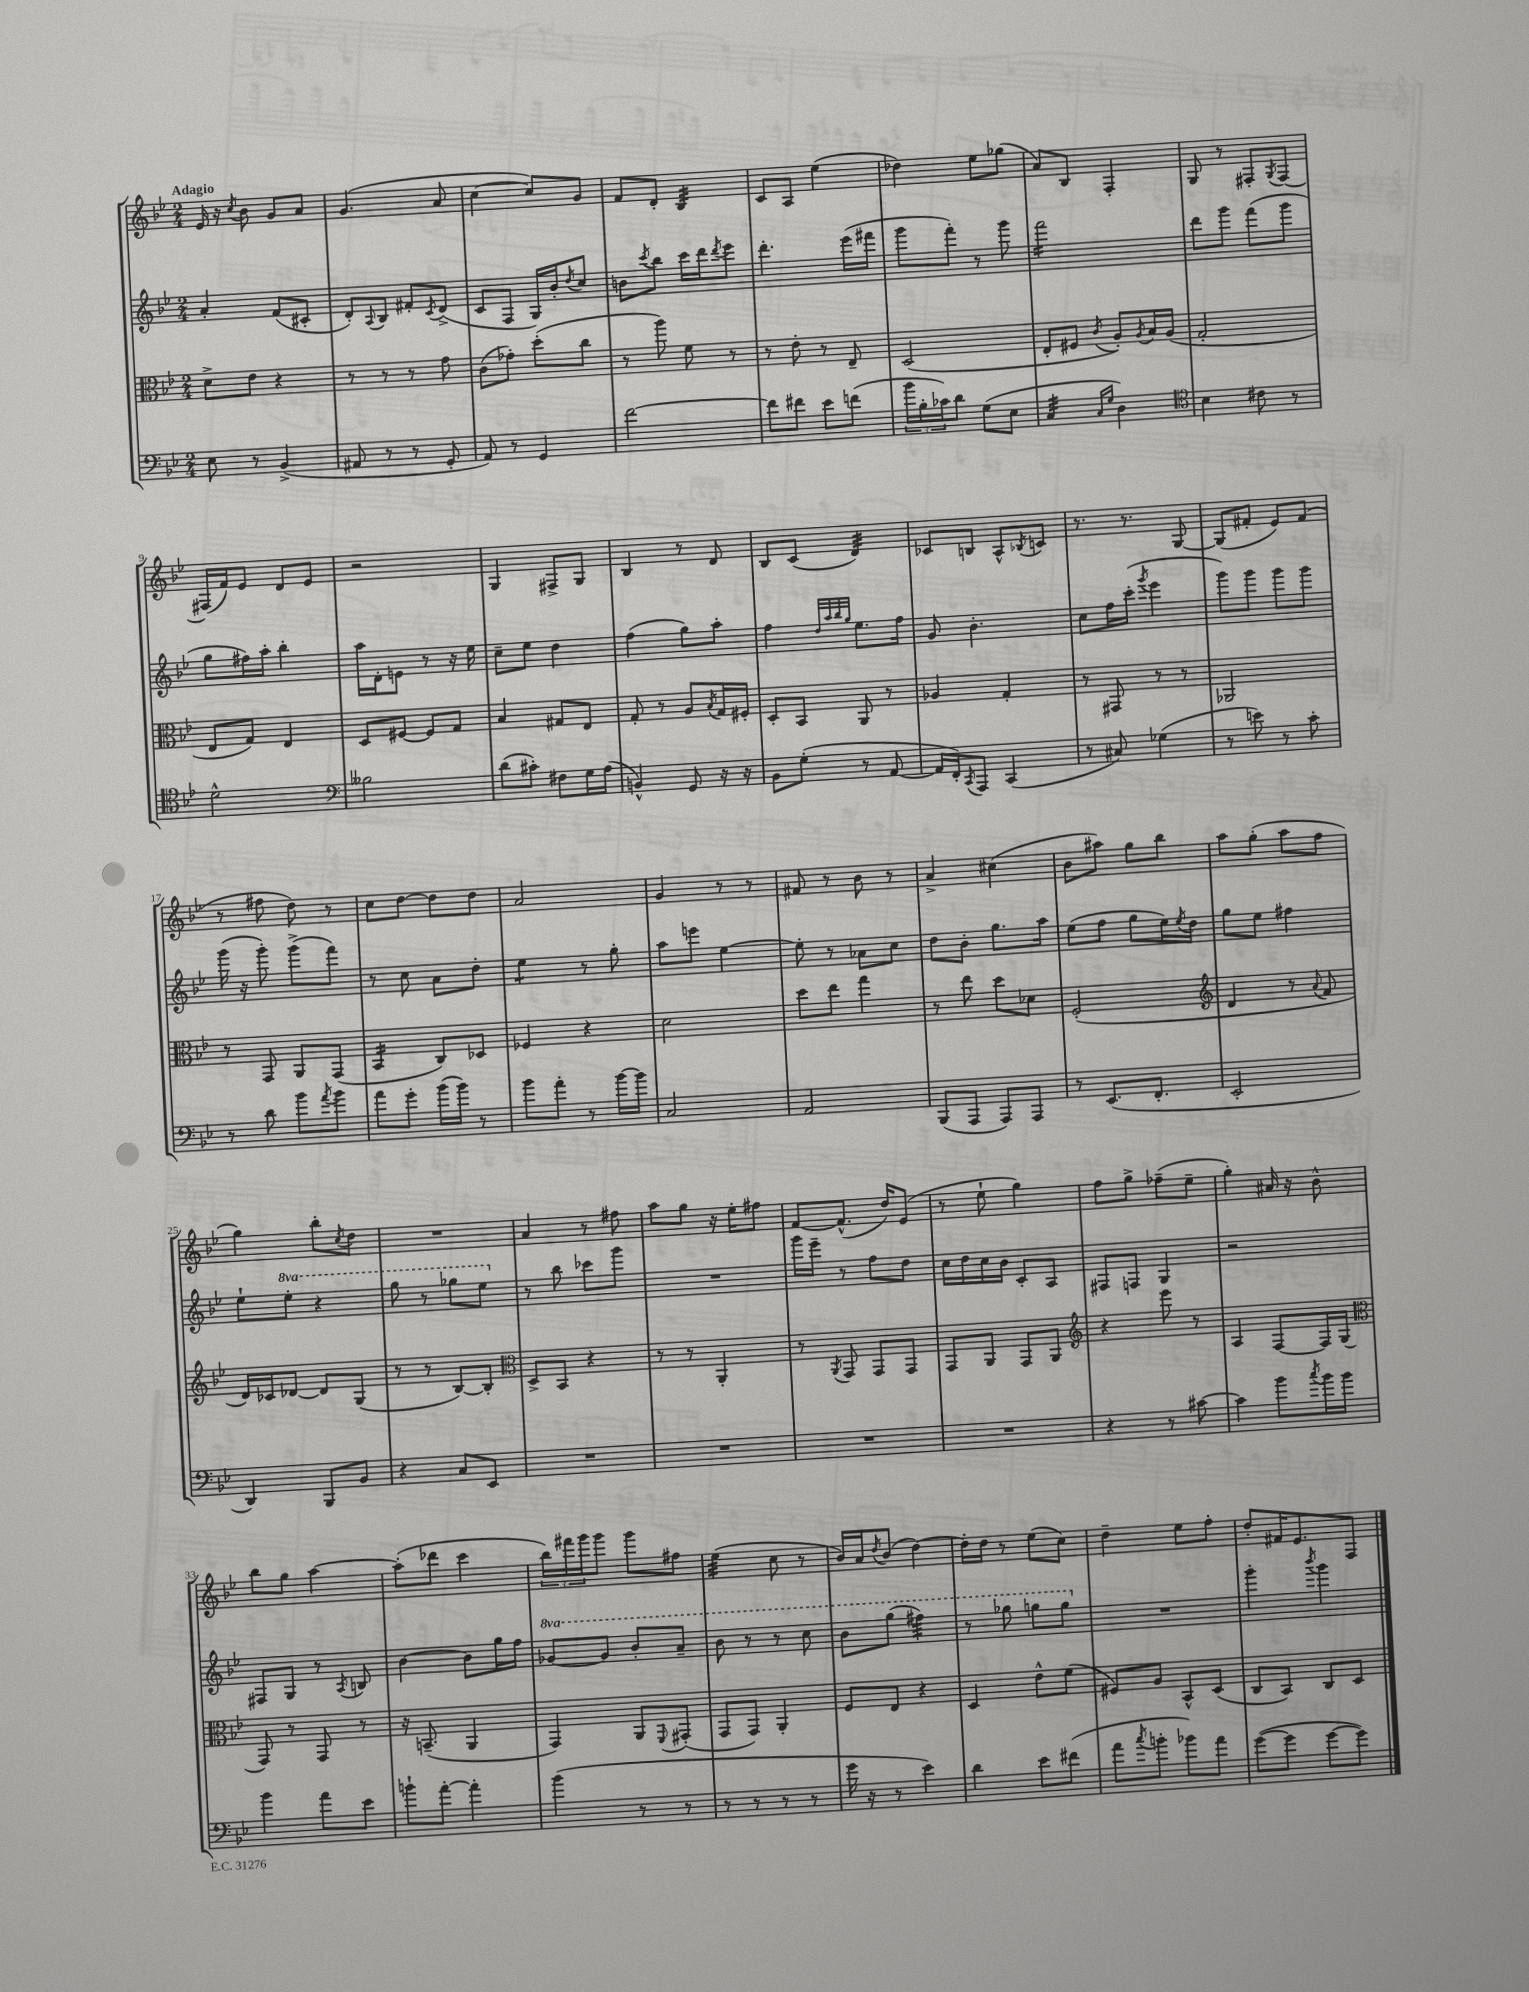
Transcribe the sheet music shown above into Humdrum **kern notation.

**kern	**kern	**kern	**kern
*staff4	*staff3	*staff2	*staff1
*clefF4	*clefC3	*clefG2	*clefG2
*k[b-e-]	*k[b-e-]	*k[b-e-]	*k[b-e-]
*M2/4	*M2/4	*M2/4	*M2/4
8E-	8d^	4a'	16e-
.	.	.	16r
.	.	.	8qcc
8r	8e-	.	8b-
(4BB-^	4r	(8f	8g
.	.	8c#'	8a
=	=	=	=
8AA#	8r	8d')	(4.g
.	.	8qqA	.
8r	8r	8B-	.
8r	8r	8f#'	.
.	.	8qc	.
8GG'	8g	(8d^	8a
=	=	=	=
8AA)	(8c	8c	[4cc
8r	8g-')	8F	.
4GG	(8dd'	16G)	8cc])
.	.	16b-'	.
.	.	8qdd	.
.	8cc	8cc	8g
=	=	=	=
[2f	8r	8b	8f
.	.	8qccc	.
.	8aa)	8bb-	8d'
.	8f	16ccc	4B-
.	.	16ddd	.
.	.	8qddd	.
.	8r	8eee-	.
=	=	=	=
8f]	8r	4.ddd'	8c
8f#	8e-'	.	8A
8e-	8r	.	(4ee-
(8f	8E-~	(16eee-	.
.	.	16fff#	.
=	=	=	=
24b-	(2D	8ggg	4dd-)
24B-'	.	.	.
24c-)	.	.	.
8d	.	8fff')	.
(8G	.	8r	8ee-
8E-	.	8ggg	(8gg-
=	=	=	=
4C	8E-'	2fff	8a)
.	8F#	.	8B-
16qqC	.	.	.
16qqG	8qc	.	.
4D)	8A')	.	4F'
.	8qA	.	.
.	16B-	.	.
.	(16A	.	.
=	=	=	=
*clefC4	*	*	*
4B-	2G'	8ddd	8G
.	.	8ggg	8r
8c#	.	(8fff	8F#'
.	.	.	8qG
8r	.	8ggg	[8F#
=	=	=	=
2d^^	8E-	8gg	(16F#]
.	.	.	16f)
.	8G)	16ff#)	8e-
.	.	16aa'	.
.	4E-	4bb-'	8d
.	.	.	8e-
=	=	=	=
*clefF4	*	*	*
2B--	8D	16aa	2r
.	.	16d'	.
.	[8F#	8e	.
.	8F#]	8r	.
.	8G	16r	.
.	.	16ee-	.
=	=	=	=
(8d	4B-	8cc~	4G
8c#')	.	8ee-	.
8F#	8G#	4dd	8F#^
16G	8E-	.	8G
(16A	.	.	.
=	=	=	=
4BB^^)	8G'	(4ff	4B-
.	8r	.	.
8GG	8A	8gg)	8r
.	8qB-	.	.
16r	16G	8aa'	8d
16r	16F#'	.	.
=	=	=	=
8BB-	8D'	4ff	8B-
(8G'	8BB-	.	(8c
.	.	32qqdd	.
.	.	32qqaa	.
.	.	32qqbb-	.
.	.	32qqgg	.
8r	8AA	8.ee-	4d)
[8AA	8r	.	.
.	.	16ff	.
=	=	=	=
16AA]	4A-	8g	8c-
16FF')	.	.	.
8qCC	.	.	.
8AAA	.	4.b-'	8B
(4CC	4G'	.	8A^^
.	.	.	8qB-
.	.	.	8c
=	=	=	=
8r	8r	8cc	8.r
8C#)	8GG#	16ff	.
.	.	(16ccc'	8.r
.	.	8qggg	.
(4G-	8r	4eee-	.
.	8r	.	[8G
=	=	=	=
8r	2AA-	8ggg)	(8G]
8e)	.	8ggg	8f#'
8r	.	8ggg	8e-)
8c'	.	8ggg	(8f#
=	=	=	=
8r	8r	(16ggg	8r
.	.	16r	.
8d	8GG	8ggg')	8ff#
8b-	8AA	(8ggg^	8dd)
8qa	.	.	.
8b-	(8GG	8fff)	8r
=	=	=	=
8a	4BB-	8r	8cc
8g'	.	8cc	[8dd
(16b-	8C)	8a	8dd]
16b-)	.	.	.
8r	8D-	8dd'	8dd
=	=	=	=
8b-	4F-	4ee-	2a
8a'	.	.	.
8r	4r	8r	.
[16b-	.	8gg'	.
16b-]	.	.	.
=	=	=	=
2C	2d	8aa	4g
.	.	8eee	.
.	.	[4ee-	8r
.	.	.	8r
=	=	=	=
2AA	8dd	8ee-']	8f#
.	8ee-	8r	8r
.	4gg	8a-	8b-
.	.	8cc	8r
=	=	=	=
(8BBB-	8r	8dd	4a^
8AAA	8ee-	8b-'	.
8AAA)	8dd	8.gg	(4cc#
8AAA	8d-	.	.
.	.	16aa	.
=	=	=	=
8r	(2F'	(8ee-	8b-
(8.EE-	.	8ff	8aa#)
.	.	8gg	8gg
8.FF'	.	.	.
.	.	16ee-)	8bb-
.	.	8qee-	.
.	.	16dd	.
=	=	=	=
*	*clefG2	*	*
2EE-'	4d	8gg	8aa
.	.	8ee-	(8gg'
.	8r	4ff#	8aa
.	8qqa	.	.
.	8f	.	8ff
=	=	=	=
4DD)	16d)	8ee-`	4gg)
.	16c-	.	.
.	[8d-	8eee-'	.
8BBB-	8d-]	4r	8bb-'
.	.	.	8qcc
8BB-	(8G	.	8dd
=	=	=	=
4r	8r	8ggg	2r
.	8r	8r	.
8C	[8B-)	8ggg-	.
8EE-	8B-']	8eee-	.
=	=	=	=
*	*clefC3	*	*
2r	8D^	8r	4a
.	8BB-	8bb-	.
.	4r	8ccc-	8r
.	.	8ggg	8ff#
=	=	=	=
2r	8r	2r	8aa
.	8r	.	8gg
.	4AA'	.	16r
.	.	.	16ee-'
.	.	.	8ff#
=	=	=	=
2r	8r	16ggg	[8f
.	.	16eee-~	.
.	8qAA	.	.
.	8GG	8r	(8.f^^]
.	8GG	8ff	.
.	.	.	16dd)
.	8GG	8dd	(8e-
=	=	=	=
2r	8GG	16cc	8r
.	.	16dd	.
.	8AA	16cc	8ee-`
.	.	16b-	.
.	8GG	8c'	4gg)
.	8AA	8A	.
=	=	=	=
*	*clefG2	*	*
4r	4r	8F#	8ff
.	.	8F	8gg^
8r	8eee-	4G	(8ff-~
[8c#	8r	.	8ee-~
=	=	=	=
4c#]	4A	2r	4gg')
8b-	[8F	.	16a#
.	.	.	16r
8qcc	.	.	.
16b-	16F]	.	8b-^^
16b-	(16G	.	.
=	=	=	=
*	*clefC3	*	*
4b-	8GG)	8F#	8bb-
.	8r	8G	8gg
8a	8GG	8r	[4aa
.	.	8qA	.
8e-	8r	8B	.
=	=	=	=
8b`	16r	[4b-	(8aa']
.	(8.BB~	.	.
[8a'	.	.	8ddd-
4a']	4AA	8b-]	4ccc
.	.	16gg	.
.	.	16ff	.
=	=	=	=
(4b-	4GG)	[8gg-	24bb-)
.	.	.	24fff#
.	.	.	24ggg
.	.	8gg-]	8ggg
8r	8AA	8bb-'	8ggg
.	8qqFF	.	.
8r	(8GG#'	8aa~	8ff#
=	=	=	=
8r	8GG	8bb-	(4ee-
8r	8GG)	8r	.
8r	4AA'	8r	8cc
8r	.	8ccc	8r
=	=	=	=
16g	8F	8bb-	16b-)
16r	.	.	16a
.	.	.	8qdd
8r	8E-	(8ggg	(8b-
4e-)	4r	4fff#)	[4dd)
=	=	=	=
4d	4D	8r	16dd']
.	.	.	16dd
.	.	8ggg-	8r
8e-	8e-^^	8ggg	(8ee-
(8f#	(8f	8ggg	8cc)
=	=	=	=
8a	8F#)	2r	4dd~
8qcc	.	.	.
8b'	8A	.	.
8b-)	8BB-^^	.	8ee-
8a	(8D	.	8ff'
=	=	=	=
([8g	8C	4ggg'	8dd'
8g]	8BB-)	.	16f#
.	.	.	8.e-
.	.	8qbbb-	.
[8g	8C	4ggg	.
8g])	8D	.	8F
==	==	==	==
*-	*-	*-	*-
